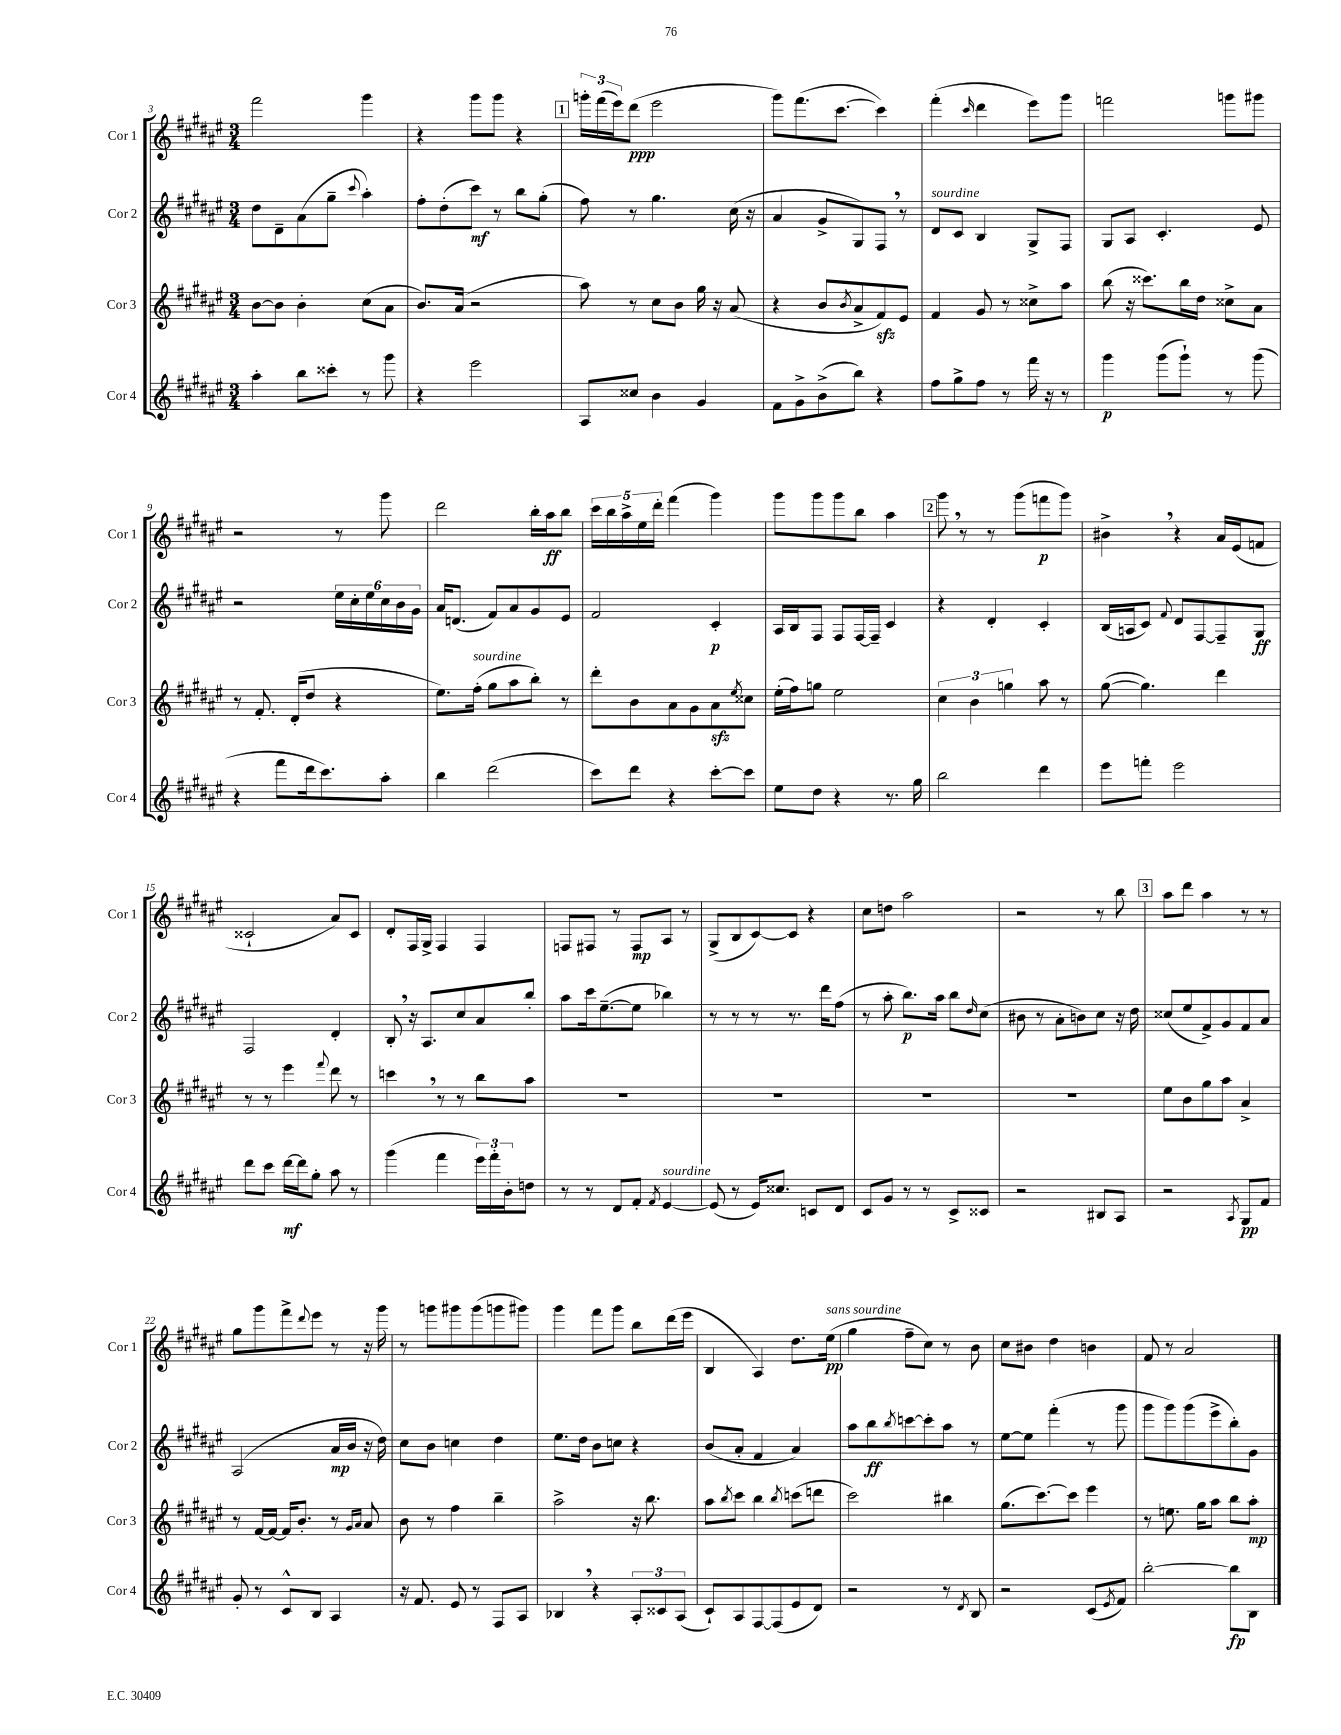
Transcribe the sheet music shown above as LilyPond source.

<<
\new StaffGroup <<
\new Staff = "s0" \with { instrumentName = "Cor 1" shortInstrumentName = "Cor 1" } {
    \clef treble \key fis \major \numericTimeSignature \time 3/4
    fis'''2 gis'''4 |
    r4 gis'''8 gis'''8 r4 |
    \mark \markup { \box "1" } \tuplet 3/2 { g'''16-. fis'''16( eis'''16) } dis'''8\ppp( eis'''2 |
    gis'''8) fis'''8.( cis'''8.~ cis'''4) |
    fis'''4-.( \grace { cis'''16 } dis'''4 eis'''8) gis'''8 |
    f'''2 g'''8 gis'''8 |
    r2 r8 gis'''8 |
    dis'''2 b''16-. ais''16\ff b''8 |
    \tuplet 5/4 { cis'''16 b''16 ais''16-> eis''16 dis'''16-. } fis'''4( gis'''4) |
    gis'''8 gis'''8 gis'''8 b''8 ais''4 |
    \mark \markup { \box "2" } gis'''8 \breathe r8 r8 gis'''8( f'''8\p gis'''8) |
    bis'4-> \breathe r4 ais'16 eis'16( f'8 |
    cisis'2-! ais'8) cisis'8 |
    dis'8-. fis16 gis16-> fis4 fis4 |
    f8 fis8 r8 fis8\mp ais8 r8 |
    gis8->( b8 cis'8~) cis'8 r4 |
    cis''8 d''8 ais''2 |
    r2 r8 b''8 |
    \mark \markup { \box "3" } ais''8 dis'''8 ais''4 r8 r8 |
    gis''8 gis'''8 fis'''8-> \appoggiatura { dis'''8 } eis'''8 r8 r16 gis'''16 |
    r8 g'''8 gis'''8 gis'''8( g'''8 gis'''8) |
    gis'''4 fis'''8 gis'''8 b''8 dis'''16( eis'''16 |
    b4 ais4) dis''8. eis''16\pp^\markup { \italic "sans sourdine" }( |
    gis''4 fis''8-- cis''8) r8 b'8 |
    cis''8 bis'8 dis''4 b'4 |
    fis'8 r8 ais'2 \bar "|." |
}
\new Staff = "s1" \with { instrumentName = "Cor 2" shortInstrumentName = "Cor 2" } {
    \clef treble \key fis \major \numericTimeSignature \time 3/4
    dis''8 dis'8-- ais'8( gis''8-- \appoggiatura { cis'''8 } ais''4-.) |
    fis''8-. dis''8-.( cis'''8\mf) r8 b''8 gis''8-.( |
    \mark \markup { \box "1" } fis''8) r8 gis''4. cis''16( r16 |
    ais'4 gis'8-> gis8) fis8 \breathe r8 |
    dis'8^\markup { \italic "sourdine" } cis'8 b4 gis8-> fis8 |
    gis8 ais8 cis'4.-. eis'8 |
    r2 \tuplet 6/4 { eis''16 cis''16-. eis''16 cis''16 b'16 gis'16 } |
    ais'16 d'8.( fis'8) ais'8 gis'8 eis'8 |
    fis'2 cis'4-.\p |
    ais16 b16 fis8 fis8 fis16~ fis16-- cis'4 |
    \mark \markup { \box "2" } r4 dis'4-. cis'4-. |
    b16( a16 cis'8) \appoggiatura { fis'8 } dis'8 fis8~ fis8-- gis8\ff |
    fis2 dis'4-. |
    b8-. \breathe r16 ais8. cis''8 ais'8 b''8-. |
    ais''8 cis'''16 eis''8.~--( eis''8 bes''4) |
    r8 r8 r8 r8. dis'''16 fis''8( |
    r8 ais''8-. b''8.\p) ais''16 b''8 \grace { dis''16 } cis''8( |
    bis'8 r8 ais'8-. b'8) cis''8 r16 dis''16 |
    \mark \markup { \box "3" } cisis''8( eis''8 fis'8->) gis'8 fis'8 ais'8 |
    ais2( ais'16\mp b'16 r16 dis''16) |
    cis''8 b'8 c''4 dis''4 |
    eis''8. dis''16 b'8 c''8 r4 |
    b'8( ais'8-. fis'4 ais'4) |
    ais''8 b''8\ff \acciaccatura { b''8 } c'''8~ c'''8-. ais''8 r8 |
    eis''8~ eis''8 fis'''4-.( r8 gis'''8 |
    gis'''8 gis'''8) gis'''8( eis'''8-> b''8-.) gis'8 \bar "|." |
}
\new Staff = "s2" \with { instrumentName = "Cor 3" shortInstrumentName = "Cor 3" } {
    \clef treble \key fis \major \numericTimeSignature \time 3/4
    b'8~ b'8 b'4-. cis''8( ais'8 |
    b'8.) ais'16( r2 |
    \mark \markup { \box "1" } ais''8) r8 cis''8 b'8 gis''16 r16 ais'8( |
    r4 b'8 \acciaccatura { b'8 } ais'8-> fis'8\sfz) eis'8 |
    fis'4 gis'8 r8 cisis''8-> ais''8 |
    b''8( r16 cisis'''8.) b''16 dis''16 cisis''8-> ais'8 |
    r8 fis'8.-. dis'16-.( dis''8 r4 |
    eis''8.) fis''16-.^\markup { \italic "sourdine" }( gis''8 ais''8 b''8-.) r8 |
    dis'''8-. b'8 ais'8 gis'8 ais'8\sfz \acciaccatura { eis''8 } cisis''8 |
    eis''16-.( fis''16) g''8 eis''2 |
    \mark \markup { \box "2" } \tuplet 3/2 { cis''4 b'4 g''4 } ais''8 r8 |
    gis''8~( gis''4.) dis'''4 |
    r8 r8 eis'''4 \appoggiatura { fis'''8 } dis'''8 r8 |
    c'''4 \breathe r8 r8 b''8 ais''8 |
    R2. |
    R2. |
    R2. |
    R2. |
    \mark \markup { \box "3" } eis''8 b'8 gis''8 ais''8 ais'4-> |
    r8 fis'16~ fis'16~ fis'16 b'8.-. r8 \grace { gis'16 ais'16 } ais'8 |
    b'8 r8 fis''4 b''4-- |
    ais''2-> r16 b''8. |
    ais''8 \acciaccatura { b''8 } cis'''8 b''4 \acciaccatura { b''8 } c'''8( d'''8 |
    cis'''2) bis''4 |
    gis''8.( cis'''8.~) cis'''8 eis'''4 |
    r8 e''8. gis''16 ais''8 b''8 ais''8-.\mp \bar "|." |
}
\new Staff = "s3" \with { instrumentName = "Cor 4" shortInstrumentName = "Cor 4" } {
    \clef treble \key fis \major \numericTimeSignature \time 3/4
    ais''4-. b''8 cisis'''8-. r8 gis'''8 |
    r4 eis'''2 |
    \mark \markup { \box "1" } ais8 cisis''8 b'4 gis'4 |
    fis'8 gis'8-> b'8->( b''8) r4 |
    fis''8 gis''8-> fis''8 r8 fis'''16 r16 r8 |
    gis'''4\p gis'''8( gis'''8-!) r8 gis'''8( |
    r4 fis'''8 dis'''16 cis'''8.) ais''8-. |
    b''4 dis'''2( |
    cis'''8) dis'''8 r4 cis'''8~-. cis'''8 |
    eis''8 dis''8 r4 r8. gis''16 |
    \mark \markup { \box "2" } b''2 dis'''4 |
    eis'''8 f'''8-. eis'''2 |
    dis'''8 cis'''8 dis'''16~\mf dis'''16 gis''8-. ais''8 r8 |
    gis'''4( fis'''4 \tuplet 3/2 { eis'''16) fis'''16-. b'16-. } d''8 |
    r8 r8 dis'8 fis'8-. \acciaccatura { fis'8 } eis'4~^\markup { \italic "sourdine" } |
    eis'8( r8 eis'16) cisis''8. c'8 dis'8 |
    cis'8 gis'8 r8 r8 cis'8-> cisis'8 |
    r2 bis8 ais8 |
    \mark \markup { \box "3" } r2 \acciaccatura { ais8 } gis8\pp fis'8 |
    gis'8-. r8 cis'8-^ b8 ais4 |
    r16 fis'8. eis'8 r8 fis8 ais8 |
    bes4 \breathe r4 \tuplet 3/2 { ais8-. cisis'8 ais8( } |
    cis'8-!) ais8 fis8~ fis8( eis'8 dis'8) |
    r2 r8 \acciaccatura { dis'8 } b8 |
    r2 cis'8( \acciaccatura { eis'8 } fis'8) |
    b''2~-. b''8\fp b8 \bar "|." |
}
>>
>>
\layout { \context { \Score currentBarNumber = #3 } }
